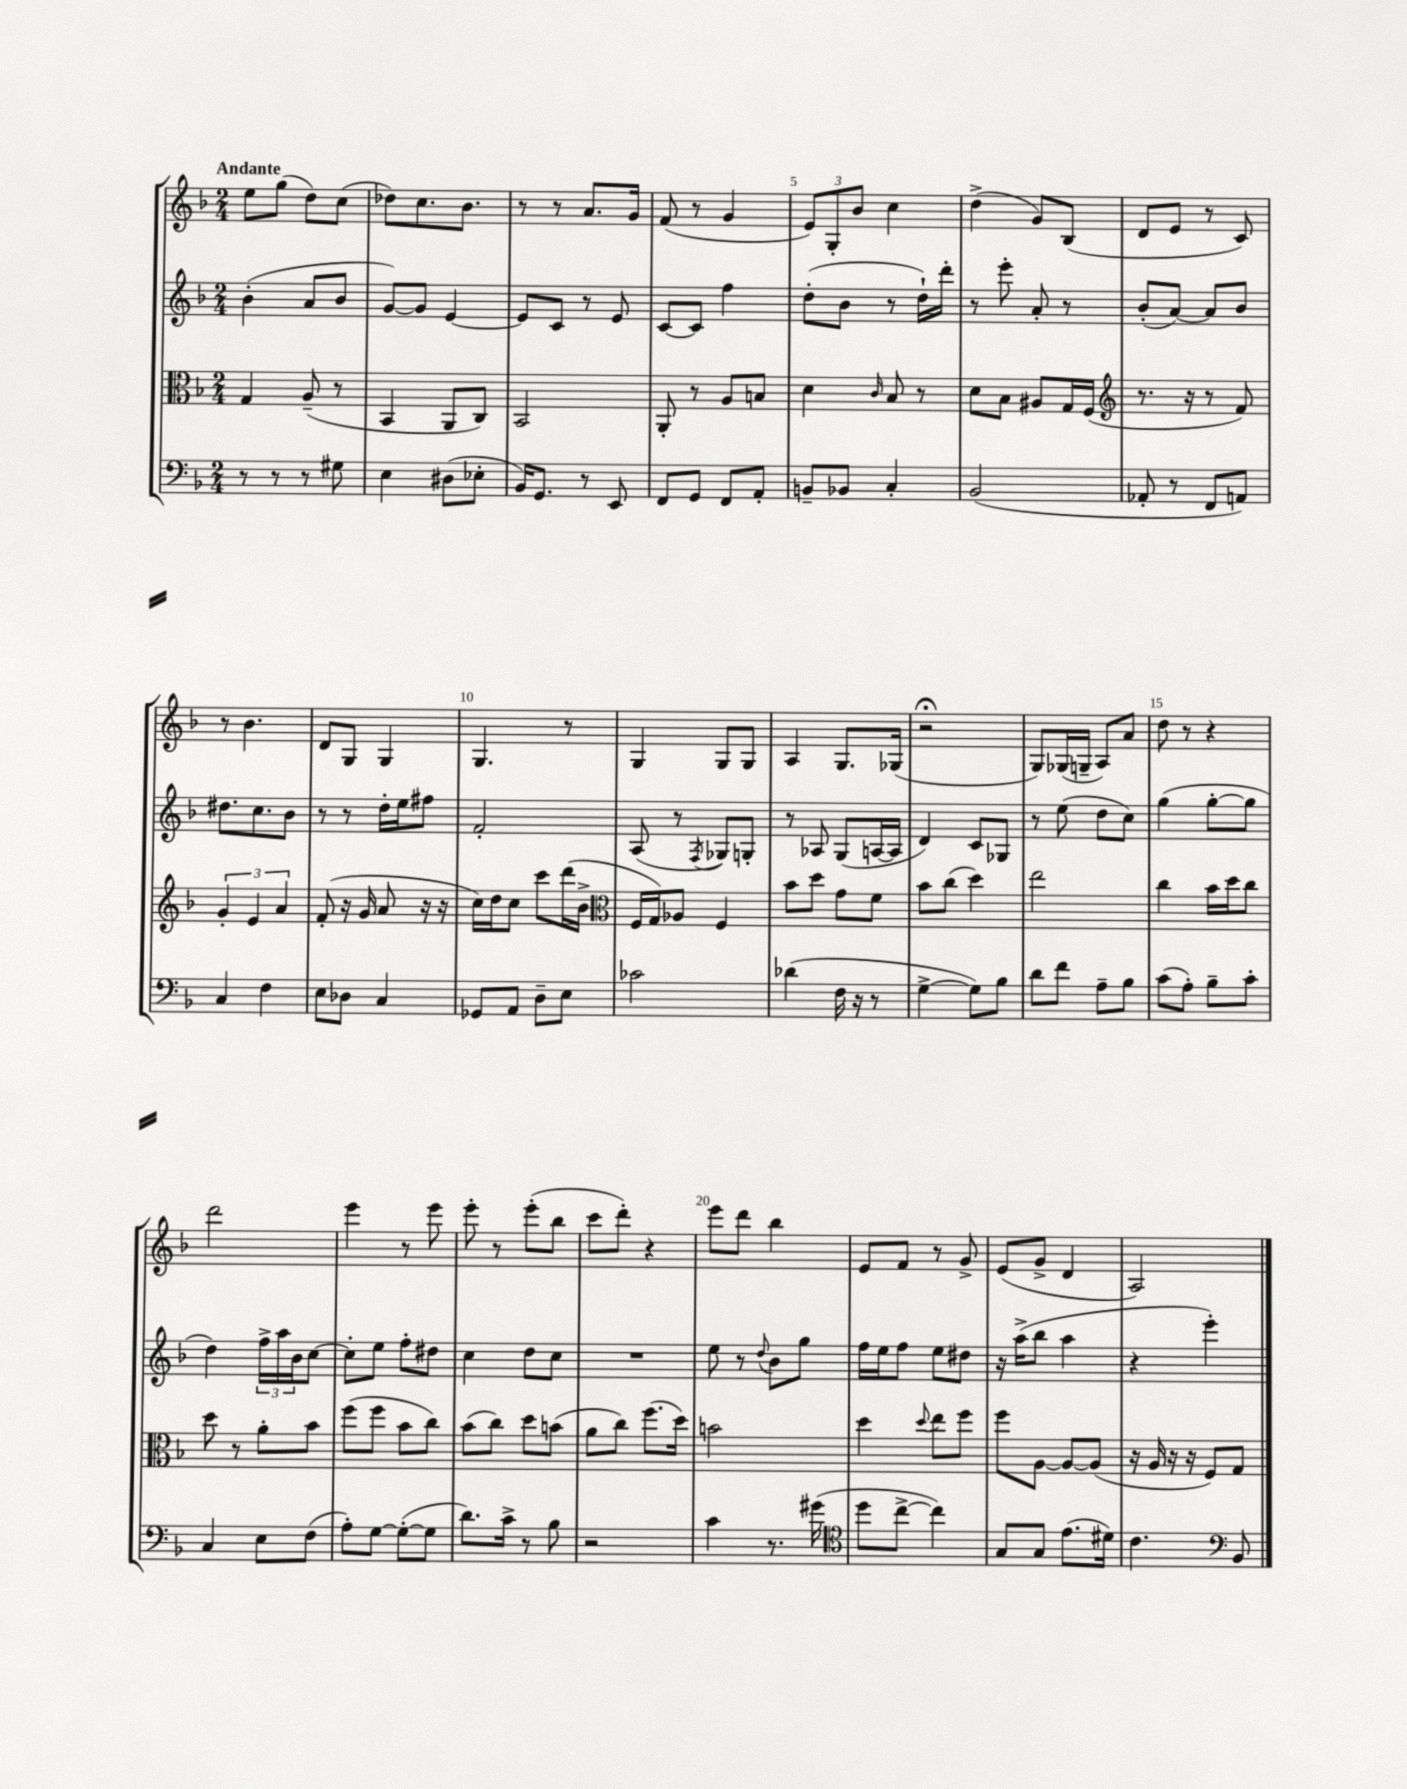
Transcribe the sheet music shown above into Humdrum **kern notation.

**kern	**kern	**kern	**kern
*staff4	*staff3	*staff2	*staff1
*clefF4	*clefC3	*clefG2	*clefG2
*k[b-]	*k[b-]	*k[b-]	*k[b-]
*M2/4	*M2/4	*M2/4	*M2/4
8r	4G	(4b-'	8ee
8r	.	.	(8gg
8r	(8A~	8a	8dd)
8G#	8r	8b-	(8cc
=	=	=	=
4E	4BB-	[8g)	8dd-)
.	.	8g]	8.cc
(8D#	8AA	[4e	.
.	.	.	8.b-
8E-'	8C)	.	.
=	=	=	=
16BB-)	2BB-	8e]	8r
8.GG	.	.	.
.	.	8c	8r
8r	.	8r	8.a
8EE	.	8e	.
.	.	.	16g
=	=	=	=
8FF	8AA'	[8c	(8f
8GG	8r	8c]	8r
8FF	8A	4ff	4g
8AA'	8B	.	.
=	=	=	=
8BB~	4d	(8dd'	12e)
.	.	.	12G'
8BB-	.	8b-	.
.	.	.	12b-
.	16qqc	.	.
4C'	8B-	8r	4cc
.	8r	16dd`)	.
.	.	16ddd'	.
=	=	=	=
(2BB-	8d	8r	(4dd^
.	8B-	8eee'	.
.	8A#	8a'	8g)
.	16G	8r	(8B-
.	(16F	.	.
=	=	=	=
*	*clefG2	*	*
8AA-'	8.r	(8b-'	8d
8r	.	[8a)	8e
.	16r	.	.
8FF	8r	8a]	8r
8AA)	8f)	8b-	8c)
=	=	=	=
4C	6g'	8.dd#	8r
.	.	.	4.b-
.	6e	.	.
.	.	8.cc	.
4F	.	.	.
.	6a	.	.
.	.	8b-	.
=	=	=	=
8E	(8f'	8r	8d
8D-	16r	8r	8G
.	16g	.	.
4C	8a	16dd'	4G
.	.	16ee	.
.	16r	8ff#	.
.	16r	.	.
=	=	=	=
8GG-	16cc)	2f'	4.G
.	16dd	.	.
8AA	8cc	.	.
8D~	8ccc	.	.
8E	(16ddd	.	8r
.	16b-^	.	.
=	=	=	=
*	*clefC3	*	*
2c-	16F	(8A	4G
.	16G)	.	.
.	8A-	8r	.
.	.	8qF	.
.	4F	8G-)	8G
.	.	8G'	8G
=	=	=	=
(4d-	8b-	8r	4A
.	8dd	8A-	.
16F	8g	(8G	8.G
16r	.	.	.
8r	8f	[16A	.
.	.	16A]	(16G-
=	=	=	=
[4G^	8b-	4d)	2r;
.	(8cc	.	.
8G])	4dd)	8c	.
8B-	.	8G-	.
=	=	=	=
8d	2ee	8r	8G)
8f	.	(8ee	(16G-
.	.	.	16G~
8A~	.	8dd	8A)
8B-	.	8cc)	8a
=	=	=	=
(8c	4cc	(4gg	8dd
8A')	.	.	8r
8B-~	16b-	[8gg'	4r
.	16dd	.	.
8c'	8cc	8gg]	.
=	=	=	=
4C	8dd	4dd)	2ddd
.	8r	.	.
8E	8a'	24ff^	.
.	.	24aa	.
.	.	24b-	.
(8F	8b-	[8cc	.
=	=	=	=
8A')	(8ff	8cc']	4eee
[8G	8ff	8ee	.
(8G'_	8b-	8ff'	8r
8G]	8cc)	8dd#	8eee
=	=	=	=
8.d)	(8b-	4cc	8eee'
.	8cc)	.	8r
16c^	.	.	.
8r	8dd	8dd	(8eee'
8B-	(8b	8cc	8bb-
=	=	=	=
2r	8a	2r	8ccc
.	8cc)	.	8ddd')
.	(8.ff	.	4r
.	16dd)	.	.
=	=	=	=
4c	2b	8ee	8eee
.	.	8r	8ddd
.	.	8qqdd	.
8.r	.	8b-	4bb-
.	.	8gg	.
(16g#	.	.	.
=	=	=	=
*clefC4	*	*	*
8dd	4dd	16ff	8e
.	.	16ee	.
[8cc^	.	8ff	8f
.	8qqdd	.	.
4cc])	8ee	8ee	8r
.	8ff	8dd#	8g^
=	=	=	=
8G	8ff	16r	(8e
.	.	(16aa^	.
8G	[8A	8bb-	8g^
(8.e	8A_	4aa	4d
.	(8A]	.	.
16d#)	.	.	.
=	=	=	=
4.c	16r	4r	2A)
.	16A	.	.
.	16r	.	.
.	16r	.	.
.	8F)	4eee')	.
*clefF4	*	*	*
8BB-	8G	.	.
==	==	==	==
*-	*-	*-	*-
